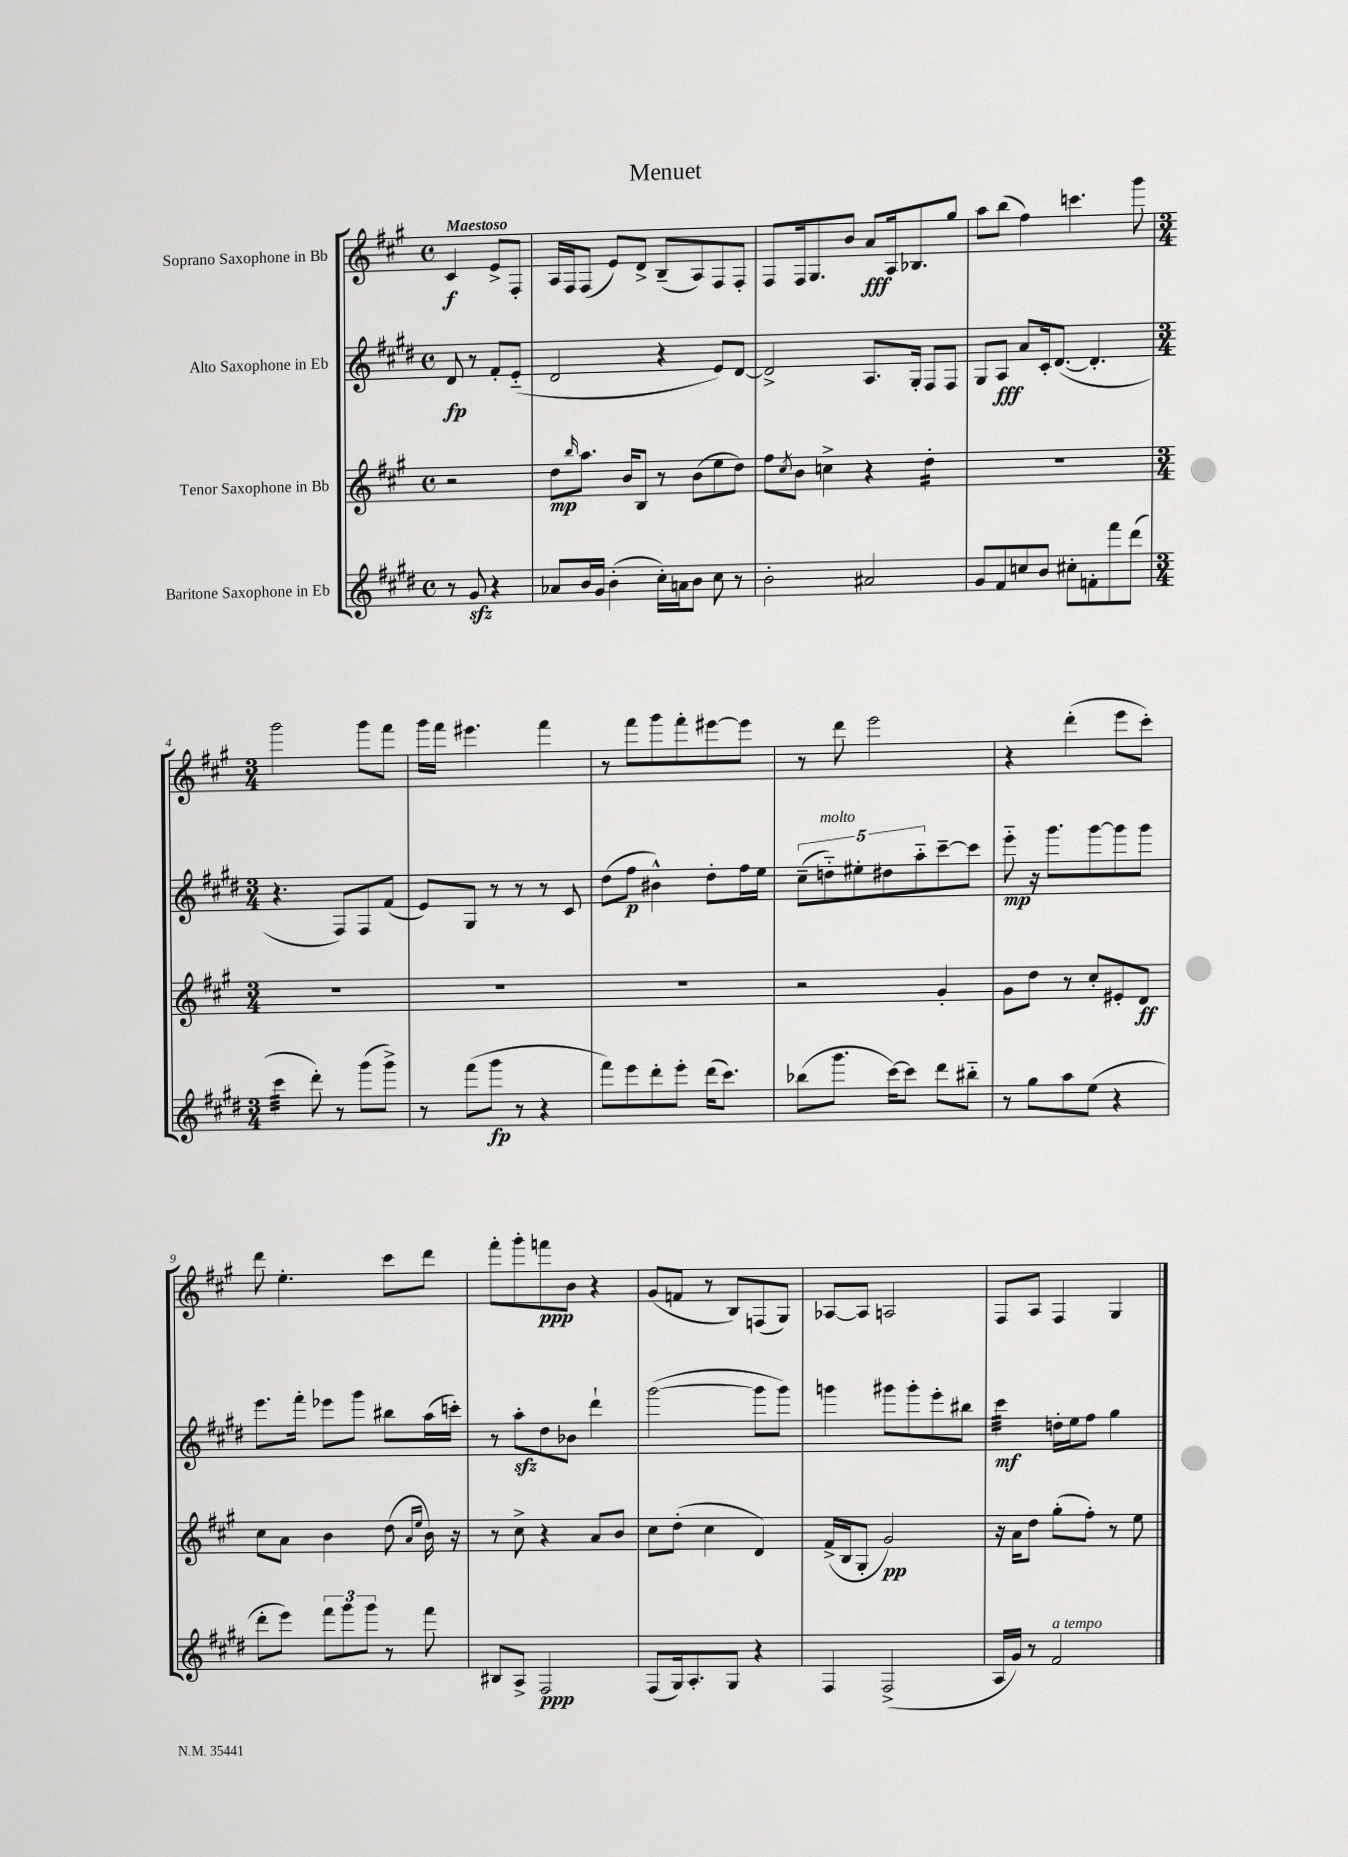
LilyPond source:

\header { title = "Menuet" }
<<
\new StaffGroup <<
\new Staff = "s0" \with { instrumentName = "Soprano Saxophone in Bb" } {
    \clef treble \key a \major \defaultTimeSignature \time 4/4 \partial 2 \tempo "Maestoso"
    cis'4\f e'8-> fis8-. |
    a16 fis16 fis8( e'8) d'8-> b8--( a8) fis8 fis8-. |
    fis8 fis16 gis8. b'8 a'8\fff a16 bes8. gis''8 |
    a''8 b''8( fis''4) c'''4. gis'''8 |
    \numericTimeSignature \time 3/4 gis'''2 gis'''8 fis'''8 |
    gis'''16 fis'''16 eis'''4. fis'''4 |
    r8 fis'''8 gis'''8 fis'''8-. eis'''8~ eis'''8 |
    r8 d'''8 e'''2 |
    r4 d'''4-.( e'''8 cis'''8-.) |
    d'''8 e''4.-. cis'''8 d'''8 |
    fis'''8-. gis'''8-. f'''8\ppp b'8 r4 |
    gis'8( f'8 r8 b8) f8( gis8) |
    aes8~ aes8 a2 |
    fis8 a8 fis4 gis4 \bar "|." |
}
\new Staff = "s1" \with { instrumentName = "Alto Saxophone in Eb" } {
    \clef treble \key e \major \defaultTimeSignature \time 4/4 \partial 2
    dis'8\fp r8 fis'8-. e'8-_( |
    dis'2 r4 e'8) dis'8~ |
    dis'2-> a8. gis16-. fis8 fis8 |
    gis8 a8\fff a'8 cis'16-. dis'8.~( dis'4.-. |
    \numericTimeSignature \time 3/4 r4. fis8) fis8 fis'8( |
    e'8) gis8 r8 r8 r8 cis'8 |
    dis''8( fis''8\p bis'4-^) dis''8-. fis''16 e''16 |
    \tuplet 5/4 { cis''8--( d''8-_^\markup { \italic "molto" }) eis''8-. dis''8 a''8-_ } cis'''8~-- cis'''8 |
    e'''8-_\mp r16 gis'''8. gis'''8~ gis'''8 gis'''8 |
    e'''8. fis'''16-. ees'''8 gis'''8 bis''8 a''16( c'''16-.) |
    r8 a''8-.\sfz dis''8 bes'8 dis'''4-! |
    gis'''2~( gis'''8 gis'''8) |
    g'''4 gis'''8 gis'''8-. e'''8-. bis''8 |
    cis'''4:32\mf d''16-. e''16 fis''8 gis''4 \bar "|." |
}
\new Staff = "s2" \with { instrumentName = "Tenor Saxophone in Bb" } {
    \clef treble \key a \major \defaultTimeSignature \time 4/4 \partial 2
    r2 |
    d''8\mp \grace { b''16 } a''8. b'16 b8 r8 b'8( e''8 d''8) |
    fis''8 \acciaccatura { cis''8 } b'8 c''4-> r4 d''4:16-. |
    R1 |
    \numericTimeSignature \time 3/4 R2. |
    R2. |
    R2. |
    r2 gis'4-. |
    gis'8 d''8 r8 cis''8-. eis'8-. d'8\ff |
    cis''8 a'8 b'4 d''8( \grace { a'16 e''16 } b'16) r16 |
    r8 cis''8-> r4 a'8 b'8 |
    cis''8 d''8-.( cis''4 d'4) |
    fis'16->( b16 gis8-. gis'2\pp) |
    r16 a'16 d''8 gis''8-.( fis''8-.) r8 e''8 \bar "|." |
}
\new Staff = "s3" \with { instrumentName = "Baritone Saxophone in Eb" } {
    \clef treble \key e \major \defaultTimeSignature \time 4/4 \partial 2
    r8 gis'8\sfz r4 |
    aes'8 b'16 gis'16 b'4-.( cis''16-.) a'16 b'8 cis''8 r8 |
    b'2-. ais'2 |
    gis'8 fis'8 c''8 b'8 cis''8-. f'8-. fis'''8 dis'''8( |
    \numericTimeSignature \time 3/4 cis'''4:32 dis'''8-.) r8 gis'''8( gis'''8->) |
    r8 fis'''8( gis'''8\fp r8 r4 |
    fis'''8) e'''8 dis'''8-. e'''8-. dis'''16( cis'''8.) |
    bes''8( gis'''8. cis'''16~) cis'''8 dis'''8 bis''8-_ |
    r8 gis''8 a''8 e''8( r4 |
    dis'''8-. e'''8) \tuplet 3/2 { fis'''8 gis'''8 gis'''8 } r8 fis'''8 |
    bis8 a8-> fis2\ppp |
    fis8( gis16) a8.-. gis8 r4 |
    fis4 fis2->( |
    a16 gis'16) r8 fis'2^\markup { \italic "a tempo" } \bar "|." |
}
>>
>>
